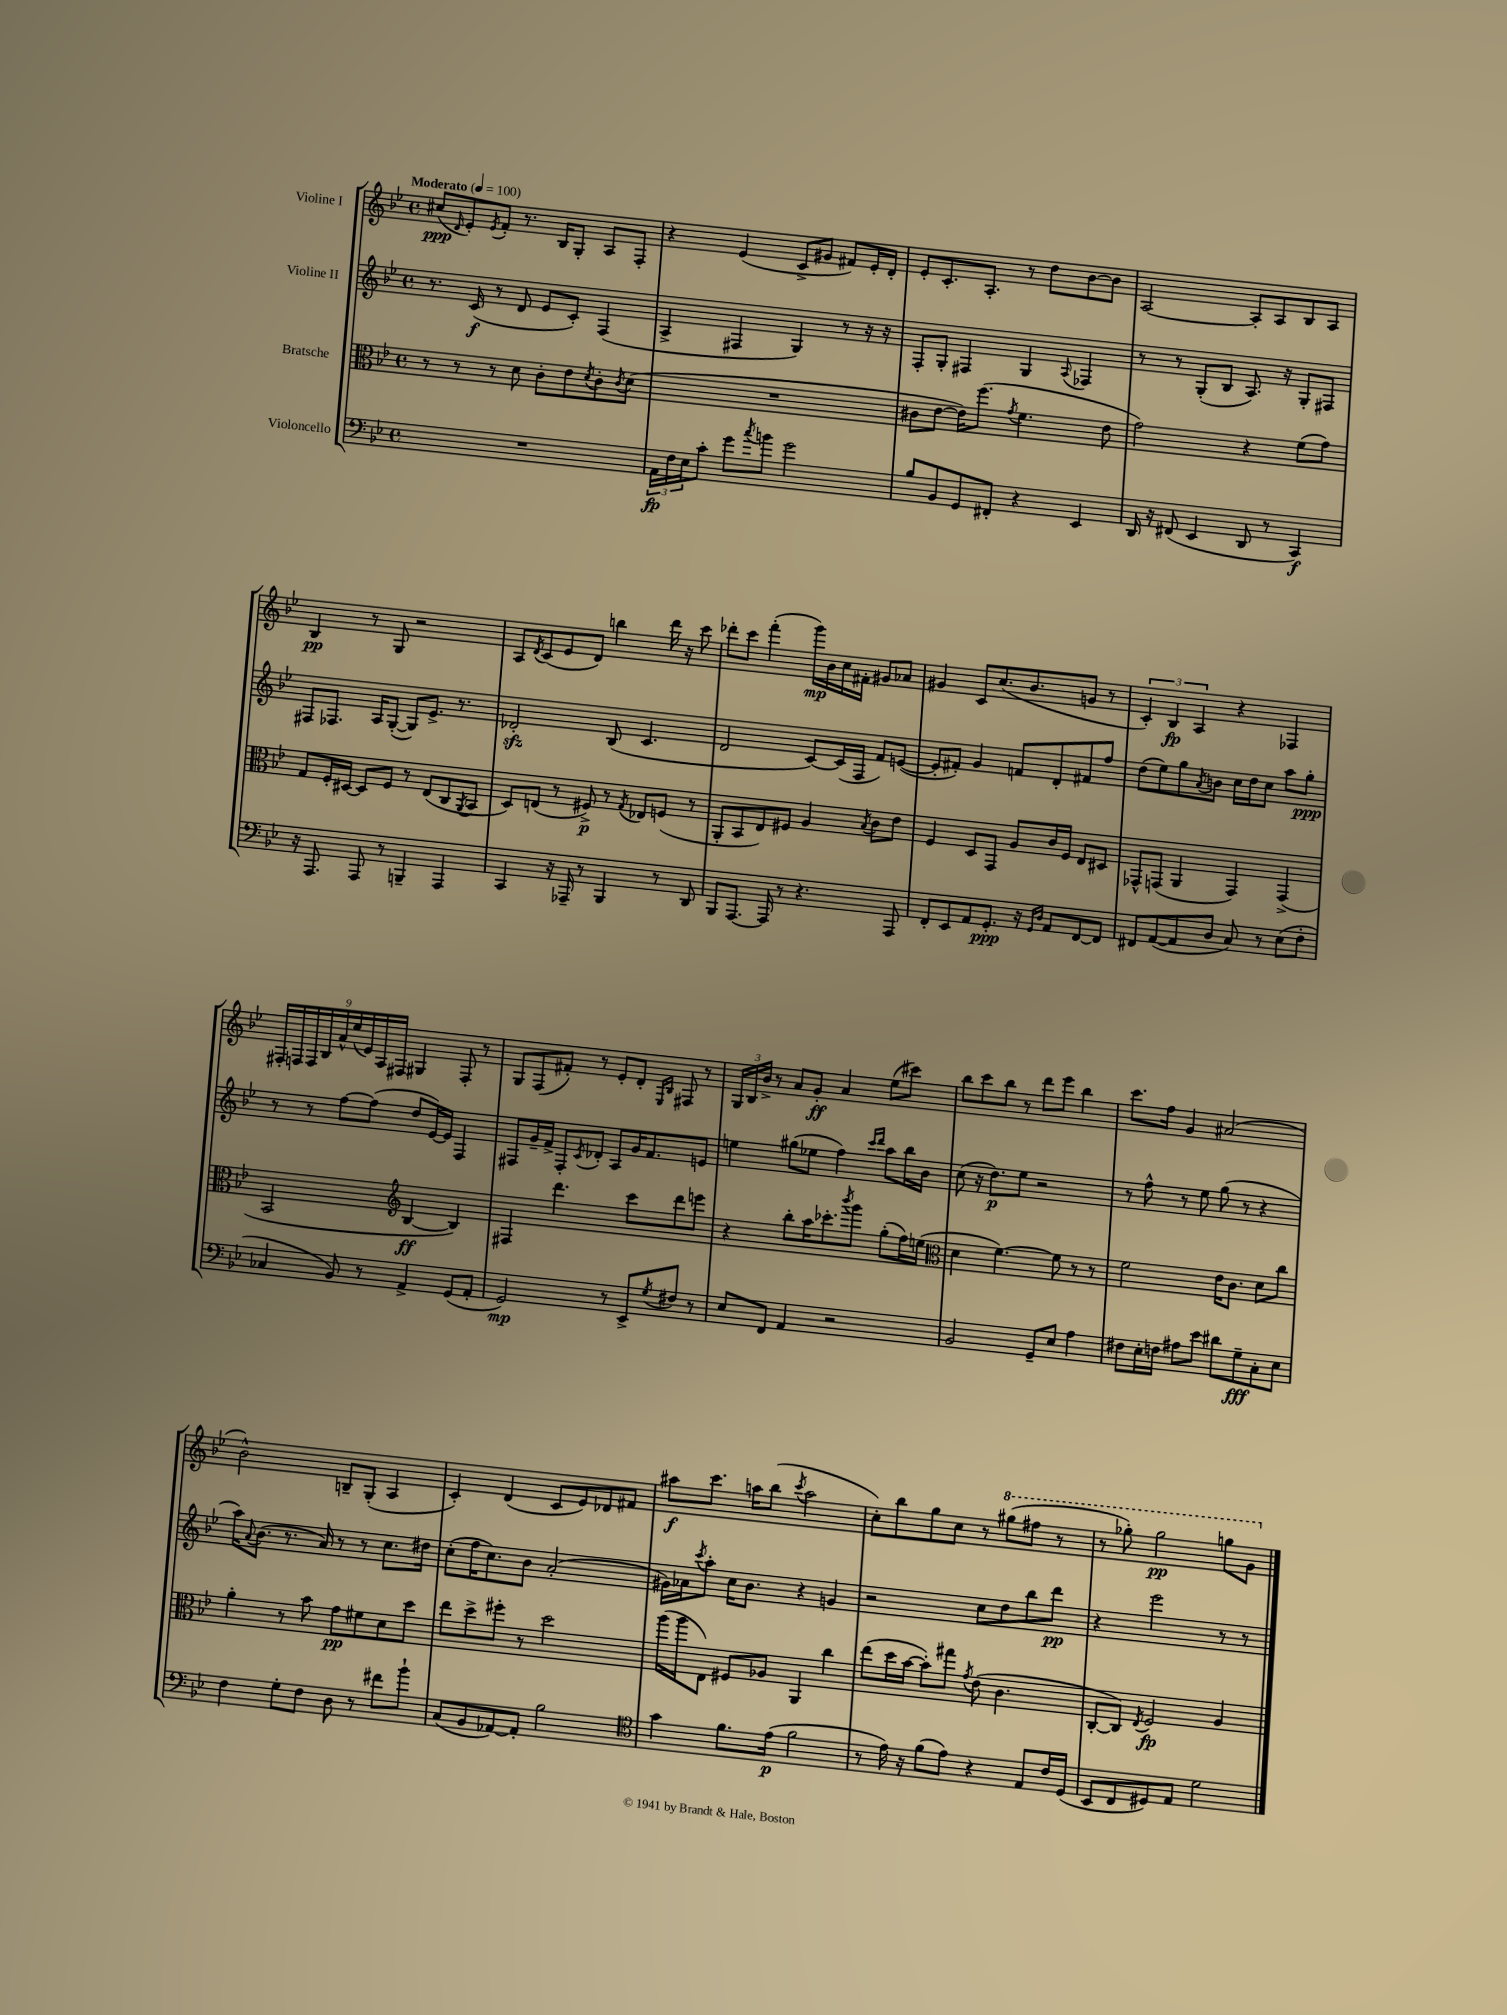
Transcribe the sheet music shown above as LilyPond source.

<<
\new StaffGroup <<
\new Staff = "s0" \with { instrumentName = "Violine I" } {
    \clef treble \key bes \major \defaultTimeSignature \time 4/4 \tempo "Moderato" 4 = 100
    cis''8\ppp( \grace { d'16 } ees'8-.) \acciaccatura { ees'8 } f'8-. r8. bes16 g8-. a8 f8-. |
    r4 ees'4( c'8-> gis'8 fis'8) ees'16-. d'16-. |
    ees'8-. c'8.-. a8.-. r8 d''8 bes'8~ bes'8 |
    a2~ a8-. a8 bes8 a8 |
    bes4\pp r8 g8 r2 |
    a8 \acciaccatura { d'8 } c'8( ees'8 d'8) b''4 d'''16 r16 c'''8 |
    des'''8-. c'''8 f'''4-.( g'''16\mp) bes'16 c''16 fis'16-. gis'8 aes'8 |
    gis'4 c'8 c''8.( bes'8. g'8 r8 |
    \tuplet 3/2 { c'4-.) bes4\fp a4 } r4 fes4 |
    \tuplet 9/8 { fis16-. f16 f16 bes16 a'16-^ ees''16( ees'16) a16 fis16 } gis4 fis8-. r8 |
    g8 f8( fis'8-.) r8 ees'8-. d'8-. \grace { ees16 bes16 } fis8 r8 |
    \tuplet 3/2 { g16 bes16 bes'16-> } r8 a'8 g'8-.\ff a'4 ees''8( cis'''8) |
    bes''8 c'''8 bes''8 r8 d'''8 ees'''8 bes''4 |
    c'''8. f''16 g'4 ais'2( |
    bes'2-^) b8-- g8-.( a4 |
    c'4-.) d'4( c'8 ees'8) des'8 fis'8 |
    ais''8\f c'''8. a''16 bes''8( \acciaccatura { c'''8 } a''2 |
    c''8-.) bes''8 g''8 c''8 r8 \ottava #1 gis'''8( fis'''8 r8 |
    r8 ges'''8-.) ges'''2\pp g'''8 g''8 \ottava #0 \bar "|." |
}
\new Staff = "s1" \with { instrumentName = "Violine II" } {
    \clef treble \key bes \major \defaultTimeSignature \time 4/4
    r8. c'16\f( r8 d'8 ees'8 c'8-.) f4( |
    a4-> fis4 g4) r8 r16 r16 |
    f8-. g8-. fis4 g4 \appoggiatura { a8 } fes4 |
    r8 r8 g8-.( bes8 a8.) r16 g8-. fis8 |
    fis8 fes8. a16 g8~-.( g8) ees'8.-> r8. |
    des'2-.\sfz bes8( c'4. |
    d'2 c'8~) c'16( f16 f'8) e'8~( |
    e'8-. fis'8-.) g'4 f'8 d'8-. fis'8 f''8 |
    d''8( ees''8) g''8 \acciaccatura { a'8 } b'8 c''16 d''16 c''8 a''8 g''8-.\ppp |
    r8 r8 f''8~ f''8( d''8 ees'16~) ees'16 f4 |
    fis8 g'16-- f'16-> fis8-. \acciaccatura { c'8 } des'8-. a8 g'16 f'8. e'8 |
    e''4 gis''8( ees''8 f''4) \grace { c'''16 d'''16 } a''8 bes''16 bes'16 |
    c''8( r16 d''8.\p) ees''8 r2 |
    r8 f''8-^ r8 ees''8 g''8( r8 r4 |
    a''16) \appoggiatura { a'8 } bes'8.( r8. a'16) r8 r8 c''8. dis''16 |
    c''8-.( f''16 c''8.) bes'8 a'2-.( |
    gis'16) aes'16 \acciaccatura { c'''8 } a''8-. c''16 bes'8. r4 g'4 |
    r2 c''8 d''8 bes''8 d'''8\pp |
    r4 ees'''2 r8 r8 \bar "|." |
}
\new Staff = "s2" \with { instrumentName = "Bratsche" } {
    \clef alto \key bes \major \defaultTimeSignature \time 4/4
    r8 r8 r8 d'8 c'8-. ees'8 \acciaccatura { d'8 } c'8-. \acciaccatura { c'8 } d'8( |
    R1 |
    cis'8 ees'8~ ees'16) f''8.( \acciaccatura { g'8 } f'4. ees'8 |
    g'2) r4 f'8( g'8) |
    g8 f16-. dis16~ dis8 f8 r8 ees8( c8 \acciaccatura { a,8 } bes,8 |
    d8) e8( r8 fis8->\p) r8 \acciaccatura { g8 } ees8 f8( r8 |
    a,8-. bes,8 ees8) fis8 a4 \acciaccatura { bes8 } c'8 ees'8 |
    f4 d8 g,8 a8 c'16 f16 ees8 dis8 |
    ges,8-^ g,8( a,4 g,4) g,4->( |
    bes,2 \clef treble bes4~\ff bes4) |
    fis4 d'''4. c'''8 d'''8 e'''8 |
    r4 bes''8-. a''16 ces'''8.-. \acciaccatura { bes'''8 } g'''8 g''8-.( f''16) e''16( |
    \clef alto d'4 f'4.~) f'8 r8 r8 |
    f'2 ees'16 c'8. d'8 c''8 |
    a'4-. r8 bes'8 g'8\pp fis'8 d'8 d''8 |
    ees''8 d''8-> fis''8-. r8 d''2 |
    a''16( a''16 ees8) fis8 aes8 a,4 c''4 |
    ees''8( d''16 bes'16~ bes'8-.) gis''8 \acciaccatura { g'8 } ees'8( c'4. |
    c8~-. c8) \acciaccatura { ees8 } f2\fp a4 \bar "|." |
}
\new Staff = "s3" \with { instrumentName = "Violoncello" } {
    \clef bass \key bes \major \defaultTimeSignature \time 4/4
    R1 |
    \tuplet 3/2 { a,16\fp f16 ees16 } c'8-. g'8 \acciaccatura { c''8 } b'8 g'2 |
    bes8 bes,8 g,8 fis,8-. r4 ees,4 |
    d,16 r16 fis,8( ees,4 d,8 r8 c,4\f) |
    r16 a,,8. a,,8 r8 b,,4-- a,,4 |
    c,4 r16 aes,,16-- r8 bes,,4 r8 d,8 |
    bes,,8 a,,8.~ a,,16 r8 r4. a,,8 |
    f,8-. ees,8 a,8 g,8.-.\ppp r16 \grace { g,16 d16 } a,8 f,8~ f,8 |
    fis,8 a,8~( a,8 d8 c8) r8 ees8( f8-. |
    ces4 bes,8) r8 a,4-> g,8( a,8-. |
    g,2\mp) r8 ees,8-> \acciaccatura { g8 } fis8 r8 |
    ees8 f,8 a,4 r2 |
    bes,2 g,8-- ees8 a4 |
    fis8 ees16-. f16 ais8 ees'8 dis'8 g8--\fff c8-. ees8 |
    f4 g8-. f8 d8 r8 fis'8 bes'8-! |
    c8( bes,8 aes,8~) aes,8-. bes2 |
    \clef tenor g'4 f'8. ees'16\p( f'2 |
    r8 ees'16) r16 f'8( ees'8) r4 ees8 c'16 d16( |
    bes,8 c8 dis8) ees8 d'2 \bar "|." |
}
>>
>>
\layout { \context { \Score \remove "Bar_number_engraver" } }
